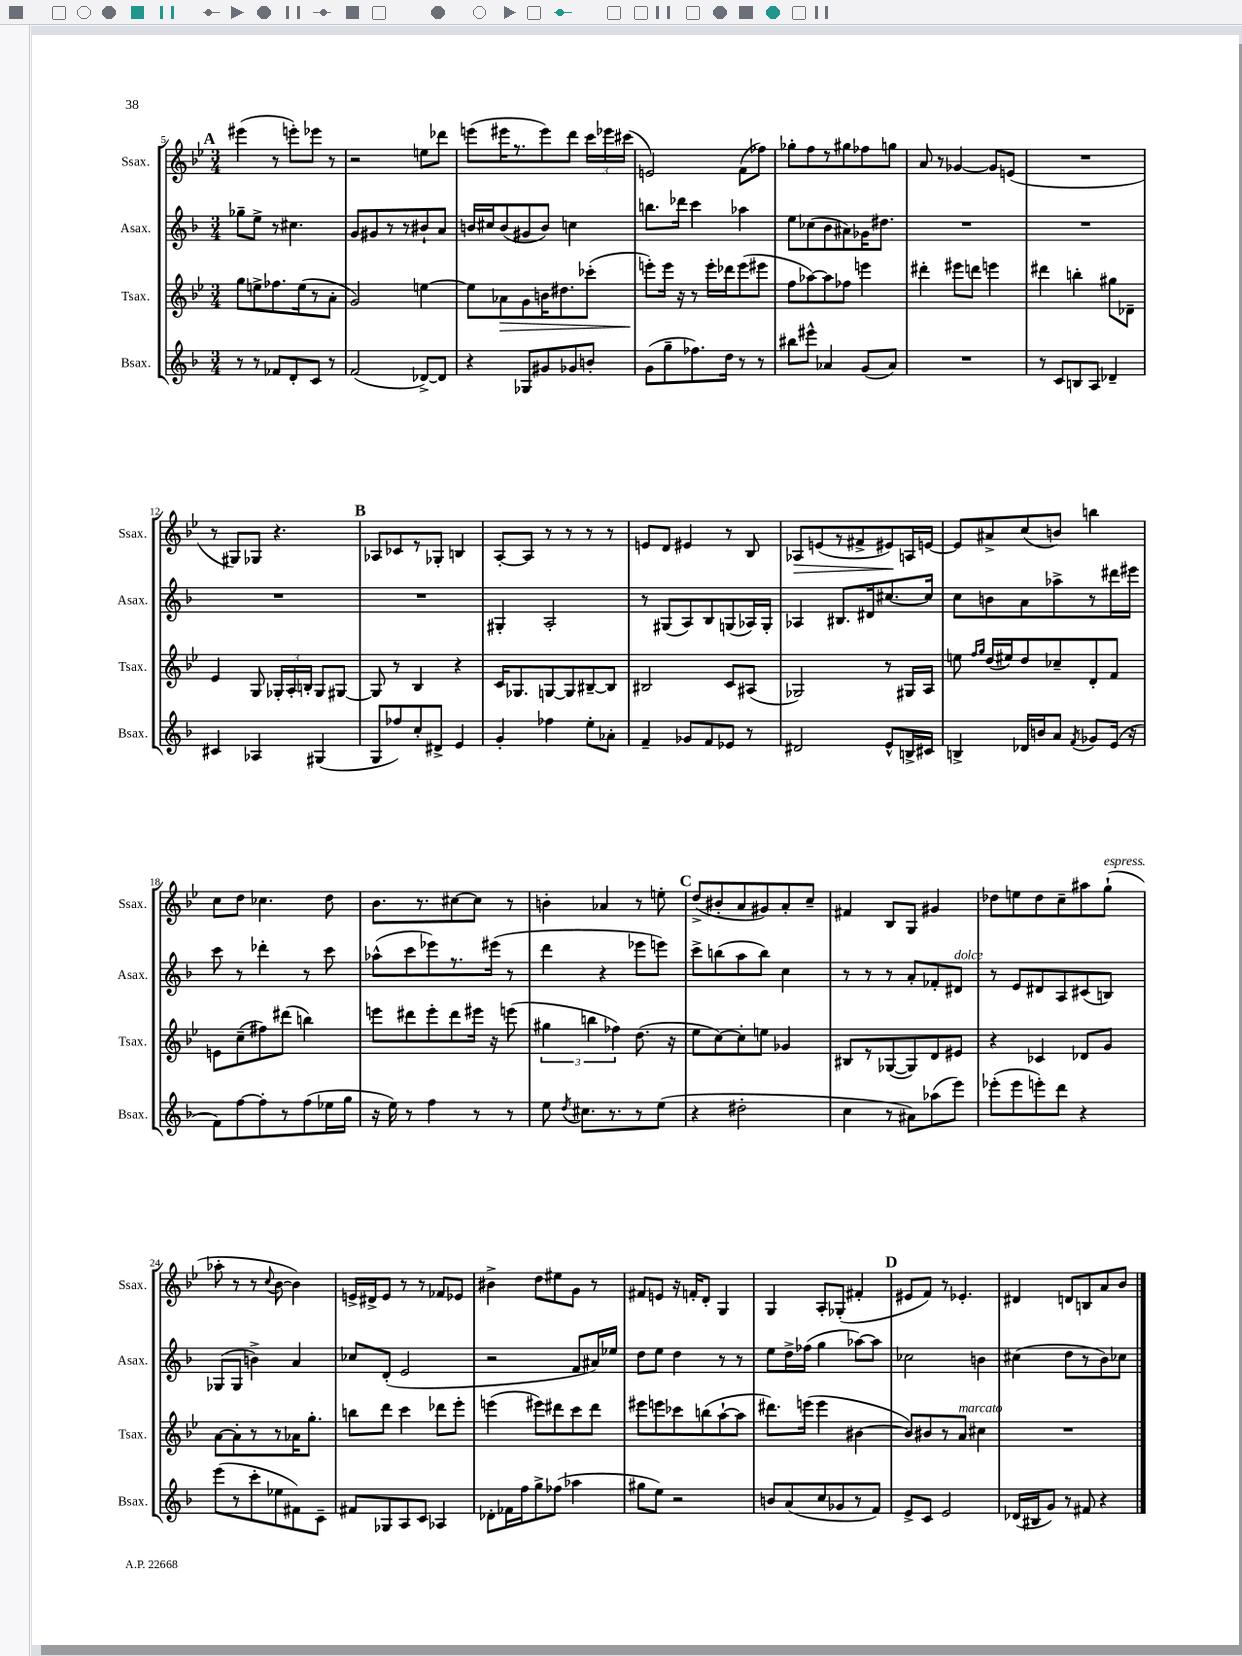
<<
\new StaffGroup <<
\new Staff = "s0" \with { instrumentName = "Ssax." shortInstrumentName = "Ssax." } {
    \clef treble \key bes \major \numericTimeSignature \time 3/4
    \autoBeamOff \mark \markup { \bold "A" } eis'''4( r8 e'''8[-.) ees'''8] r8 |
    r2 e''8[ des'''8] |
    e'''8[( eis'''16 r8. eis'''8) d'''8] \tuplet 3/2 { c'''16[ ees'''16 cis'''16]( } |
    e'2) f'8[( fes''8]) |
    ges''8[-. f''8 r8 gis''8 fes''8 g''8] |
    a'8 r8 ges'4~ ges'8[ e'8]( |
    R2. |
    r8 gis8[) ges8] r4. |
    \mark \markup { \bold "B" } aes8[ ces'8 r8 ges8]-. b4 |
    a8[~-. a8] r8 r8 r8 r8 |
    e'8[ d'8] eis'4 r8 bes8 |
    aes8[\> e'8( r8 fis'8-> eis'8\!) a16 e'16]~ |
    e'8[ ais'8-> c''8( b'8]) b''4 |
    c''8[ d''8] ces''4. d''8 |
    bes'8.[ r8. cis''8~ cis''8] r8 |
    b'4-. aes'4 r8 e''8-. |
    \mark \markup { \bold "C" } d''8[->( bis'8-. a'8 gis'8) a'8-. c''8]-- |
    fis'4 bes8[ g8] gis'4 |
    des''8[ e''8 des''8 c''8-- ais''8 g''8]-!^\markup { \italic "espress." }( |
    aes''8-. r8 r8 \appoggiatura { c''8 } bes'8~ bes'4) |
    e'16[-> dis'16-> e'8] r8 r8 fes'8[ ees'8] |
    bis'4-> d''8[ eis''8 g'8] r8 |
    fis'8[ e'8] r16 f'16[-. d'8]-. g4 |
    g4 a8[-. ges8]-.( fis'4-. |
    \mark \markup { \bold "D" } eis'8[ f'8]) r8 ees'4.-. |
    dis'4 d'8[ b8 a'8 bes'8] \bar "|." |
}
\new Staff = "s1" \with { instrumentName = "Asax." shortInstrumentName = "Asax." } {
    \clef treble \key f \major \numericTimeSignature \time 3/4
    \autoBeamOff \mark \markup { \bold "A" } ges''8[-- e''8]-> r8 cis''4. |
    g'8[ gis'8 r8 r8 bis'8-! a'8] |
    b'16[ cis''16 b'8( gis'8 b'8]) c''4 |
    b''8.[ des'''16] c'''4 aes''4 |
    e''8[ ces''8( bes'8 ais'8) ges'16 dis''8.] |
    R2. |
    R2. |
    R2. |
    \mark \markup { \bold "B" } R2. |
    gis4-. a2-. |
    r8 gis8[( a8) bes8 g8( aes16) g16]-. |
    aes4 bis8.[ dis'16 cis''8.~ cis''16] |
    c''8[ b'8 a'8 aes''8-> r8 dis'''16 eis'''16] |
    c'''8 r8 des'''4-. r8 c'''8 |
    aes''8[-^( c'''8 ees'''8) r8. eis'''16]( r8 |
    d'''4 r4 ees'''8[ e'''8]) |
    \mark \markup { \bold "C" } c'''8[-> b''8( a''8 b''8]) c''4 |
    r8 r8 r8 a'8[-. fes'8-. dis'8]^\markup { \italic "dolce" } |
    r8 e'8[ dis'8 a8 cis'8( b8]) |
    ges8[( ges8] b'4->) a'4 |
    ces''8[ d'8]-.( e'2 |
    r2 f'8[ ais'16) ees''16] |
    d''8[ e''8] d''4 r8 r8 |
    e''8[ d''16-> fes''16]( g''4 aes''8[~) aes''8] |
    \mark \markup { \bold "D" } ces''2 b'4 |
    cis''4( d''8[ r8 bes'8) ces''8] \bar "|." |
}
\new Staff = "s2" \with { instrumentName = "Tsax." shortInstrumentName = "Tsax." } {
    \clef treble \key bes \major \numericTimeSignature \time 3/4
    \autoBeamOff \mark \markup { \bold "A" } g''8[ e''8-> fes''8. e''16( r8 a'8]-. |
    g'2) e''4~ |
    e''8[ aes'8\> g'8 b'16 dis''8. ces'''8]-.( |
    e'''8[-.\!) e'''16] r16 r8 e'''16[-. des'''16 e'''8( eis'''8] |
    f''8[ aes''8~) aes''8 fes''8] e'''4 |
    dis'''4-. eis'''8[ d'''8] e'''4 |
    dis'''4 b''4-. gis''8[ des'8]-- |
    ees'4 g8 \tuplet 3/2 { ges16[-. a16-. b16]-. } ges8[ gis8]~ |
    \mark \markup { \bold "B" } gis8 r8 bes4 r4 |
    c'16[ ges8. g8~ g8 bis8~-- bis8] |
    bis2 c'8[ ais8]( |
    ges2) r8 gis16[ a16] |
    e''8 \grace { f''16[ g''16] } d''16[( eis''16) d''8 ces''8-- d'8-. f'8] |
    e'8[ c''8--( fis''8) dis'''8]( b''4) |
    e'''8[ dis'''8 e'''8-. dis'''8 eis'''16] r16 e'''8( |
    \tuplet 3/2 { gis''4 b''4 fes''4) } d''8.( r16 |
    \mark \markup { \bold "C" } ees''8[ c''8~) c''8-. e''8] ges'4 |
    bis8[ r8 ges8~( ges8) d'8 eis'8] |
    r4 ces'4 des'8[ g'8] |
    a'8[~ a'8-. r8 r8 aes'16 g''8.]-. |
    b''8[ d'''8] c'''4 des'''8[ ees'''8]-. |
    e'''4( eis'''8[) dis'''8 c'''8 dis'''8] |
    eis'''8[ e'''8 ces'''8 b''8( a''8~-! a''8] |
    dis'''8.[) e'''16]( e'''4 bis'4~ |
    \mark \markup { \bold "D" } bis'8[) bis'8 r8 a'8]^\markup { \italic "marcato" } cis''4 |
    R2. \bar "|." |
}
\new Staff = "s3" \with { instrumentName = "Bsax." shortInstrumentName = "Bsax." } {
    \clef treble \key f \major \numericTimeSignature \time 3/4
    \autoBeamOff \mark \markup { \bold "A" } r8 r8 fes'8[ d'8-. c'8] r8 |
    f'2( des'8[~->) des'8] |
    r4 ges8[ gis'8 ges'8 b'8]-. |
    g'8[( g''8-- fes''8.) d''16] r8 r8 |
    bis''8[ eis'''8]-^ aes'4 g'8[( aes'8]) |
    R2. |
    r8 c'8[ b8 a8] des'4-- |
    cis'4 aes4 gis4( |
    \mark \markup { \bold "B" } g8[ fes''8) c''8-. dis'8]-> e'4 |
    g'4-. fes''4 e''8[-. aes'8]-. |
    f'4-- ges'8[ f'8 ees'8] r8 |
    dis'2 e'8[-^ b16-> cis'16] |
    b4-> des'16[ b'16 a'8] \acciaccatura { f'8 } ges'8[ e'16]( r16 |
    f'8[) f''8~ f''8-. r8 f''8( ees''16 g''16] |
    r16 e''16) r8 f''4 r8 r8 |
    e''8 \acciaccatura { d''8 } cis''8.[ r8. r8 e''8]( |
    \mark \markup { \bold "C" } r4 dis''2-. |
    c''4 r8 ais'8[) aes''8( e'''8]) |
    ees'''8[-.( ees'''8 e'''8-.) d'''8] r4 |
    e'''8[( r8 c'''8-. ees''8 fis'8) c'8]-- |
    fis'8[ ges8 a8 c'8] aes4 |
    des'8[-. fes'16 f''16 g''8-> fes''8]( aes''4 |
    gis''8[ e''8]) r2 |
    b'8[ a'8( c''8 ges'8 r8 f'8]) |
    \mark \markup { \bold "D" } e'8[-> c'8] e'2 |
    des'16[( bis16 g'8]) r8 fis'8 r4 \bar "|." |
}
>>
>>
\layout { \context { \Score currentBarNumber = #5 } }
